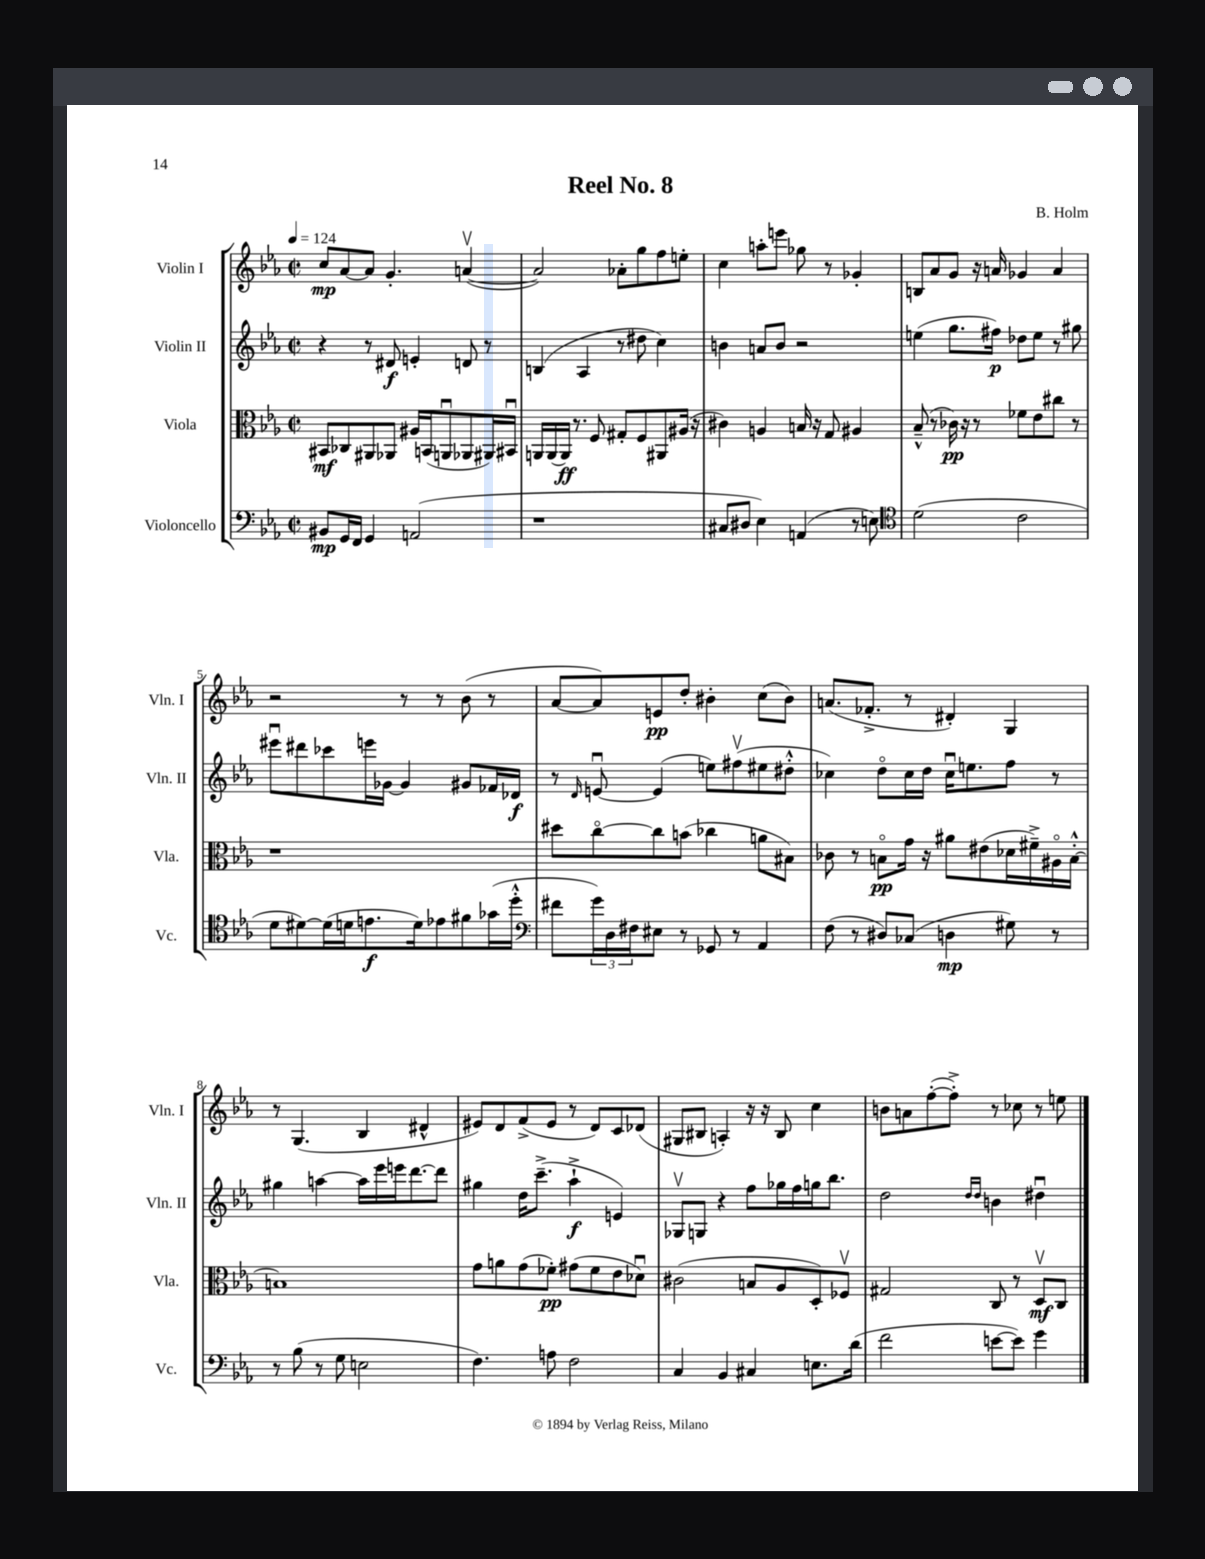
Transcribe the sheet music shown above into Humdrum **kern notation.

**kern	**kern	**kern	**kern
*staff4	*staff3	*staff2	*staff1
*clefF4	*clefC3	*clefG2	*clefG2
*k[b-e-a-]	*k[b-e-a-]	*k[b-e-a-]	*k[b-e-a-]
*M2/2	*M2/2	*M2/2	*M2/2
*met(c|)	*met(c|)	*met(c|)	*met(c|)
*MM124	*MM124	*MM124	*MM124
8BB#/L	8BB#/L	4r	8cc/L
16GG/L	8C-/	.	[8a-/
16FF/JJ	.	.	.
4GG/	8AA#/	8r	8a-/]J
.	8AA-/J	8d#/	4.g'/
(2AA/	16A#/LL	4e'/	.
.	(16BB/J	.	.
.	8AAu/	.	.
.	8AA-/	8d/	([4av/
.	16AA#/L)	8r	.
.	16BB#u/JJ	.	.
=	=	=	=
1r	16AA/LL	(4B/	2a/])
.	(16AA/	.	.
.	16AA/JJ)	.	.
.	8.r	.	.
.	.	4A-/	.
.	8F/	.	.
.	8G#'/L	8r	8a-'\L
.	8F/	8dd#\	8gg\
.	8AA#/	4cc\)	8ff\
.	(16A#/Jk	.	8ee'\J
.	16r	.	.
=	=	=	=
8C#/L	4c#\)	4b\	4cc\
8D#/J	.	.	.
4E-\)	4A/	8a/L	8aa'\L
.	.	8b/J	8eee\J
(4AA/	16B/	2r	8gg-\
.	16r	.	.
.	8G/	.	8r
8r	4A#/	.	4g-'/
8E\)	.	.	.
=	=	=	=
*clefC4	*	*	*
(2d\	(8B-~^^/	(4ee\	8B/L
.	8r	.	8a-/
.	16c-\)	8.gg\L	8g/J
.	16r	.	.
.	8r	.	16r
.	.	16ff#\Jk)	16a/
2c\	8f-\L	8dd-\L	4g-/
.	8e-\	8ee\J	.
.	8cc#\J	8r	4a/
.	8r	8gg#\	.
=	=	=	=
8d\L	1r	8eee#u\L	2r
[8d#\)	.	8ddd#\	.
(16d#\]L	.	8ccc-\	.
16d\J	.	.	.
8.e\	.	16eee\L	.
.	.	[16g-\JJ	.
.	.	4g-/]	8r
16d\k)	.	.	.
8e-\	.	.	8r
8f#\	.	8g#/L	(8b-\
(16g-\L	.	16f-/L	8r
16dd'^^\JJ	.	16d-/JJ	.
=	=	=	=
*clefF4	*	*	*
8f#\L	8dd#\L	8r	[8a-/L
.	.	16qqd/	.
24g\L)	[8cco\	[8eu/	8a-/])
24D\	.	.	.
24F#\J	.	.	.
8E#\J	8cc\]	(4e/]	8e/
8r	(8b\J	.	8dd'/J
8GG-/	4cc-\	8ee\L)	4b#'\
8r	.	(8ff#v\	.
4AA-/	8a\L	8ee#\	(8cc\L
.	8B#\J)	8dd#'^^\J	8b#\J)
=	=	=	=
(8F\	8c-\	4cc-\)	(8.a/L
8r	8r	.	.
.	.	.	8.f-'^/J
8D#/L)	8Bo\L	8ddo\L	.
(8C-/J	16g\Jk	16cc-\L	8r
.	16r	16dd\JJ	.
4D\	8a#\L	16cc-u\LK	4d#'/)
.	.	8.ee\	.
.	(8e#\	.	.
8G#\)	16d-\L	8ff\J	4G/
.	16f#~^\)	.	.
8r	16A#o\	8r	.
.	[16B'^^\JJ	.	.
=	=	=	=
8r	1B]	4gg#\	8r
(8B-\	.	.	(4.G/
8r	.	[4aa\	.
8G\	.	.	.
2E\	.	16aa\]LL	4B-/
.	.	16eee-\	.
.	.	16eee\J	.
.	.	[8.ddd\	.
.	.	.	4d#^^/
.	.	8ddd\]J	.
=	=	=	=
4.F\)	8g\L	4gg#\	8e#/L)
.	8a\	.	8d/
.	(8g\	16dd\LK	(8f^/
.	.	(8.ccc~^\J	.
8A\	8f-'\J)	.	8e#/J
2F\	(8g#\L	4aa-`^\	8r
.	8f-\	.	8d/L)
.	8e-\	4e/)	8c/
.	8d-u\J)	.	(8d-/J
=	=	=	=
4C/	(2c#\	8G-v/L	8G#/L
.	.	8G/J	8B#/J
4BB-/	.	4r	4A'/)
4C#/	8B/L	8ff\L	16r
.	.	.	16r
.	8A-/	16gg-\L	8B#/
.	.	16ff\	.
8.E\L	8D'/)	16gg\J	4cc\
.	.	8.bb-\J	.
.	8F-v/J	.	.
(16d\Jk	.	.	.
=	=	=	=
2f\	2G#/	2dd\	8b\L
.	.	.	8a\
.	.	.	([8ff'\
.	.	.	8ff'^\]J)
.	.	16qqdd/LL	.
.	.	16qqdd/JJ	.
[8e\L	8C/	4b\	8r
8e\]J)	8r	.	8cc-\
4g\	8Dv/L	4dd#u\	8r
.	8C/J	.	8ee\
==	==	==	==
*-	*-	*-	*-
